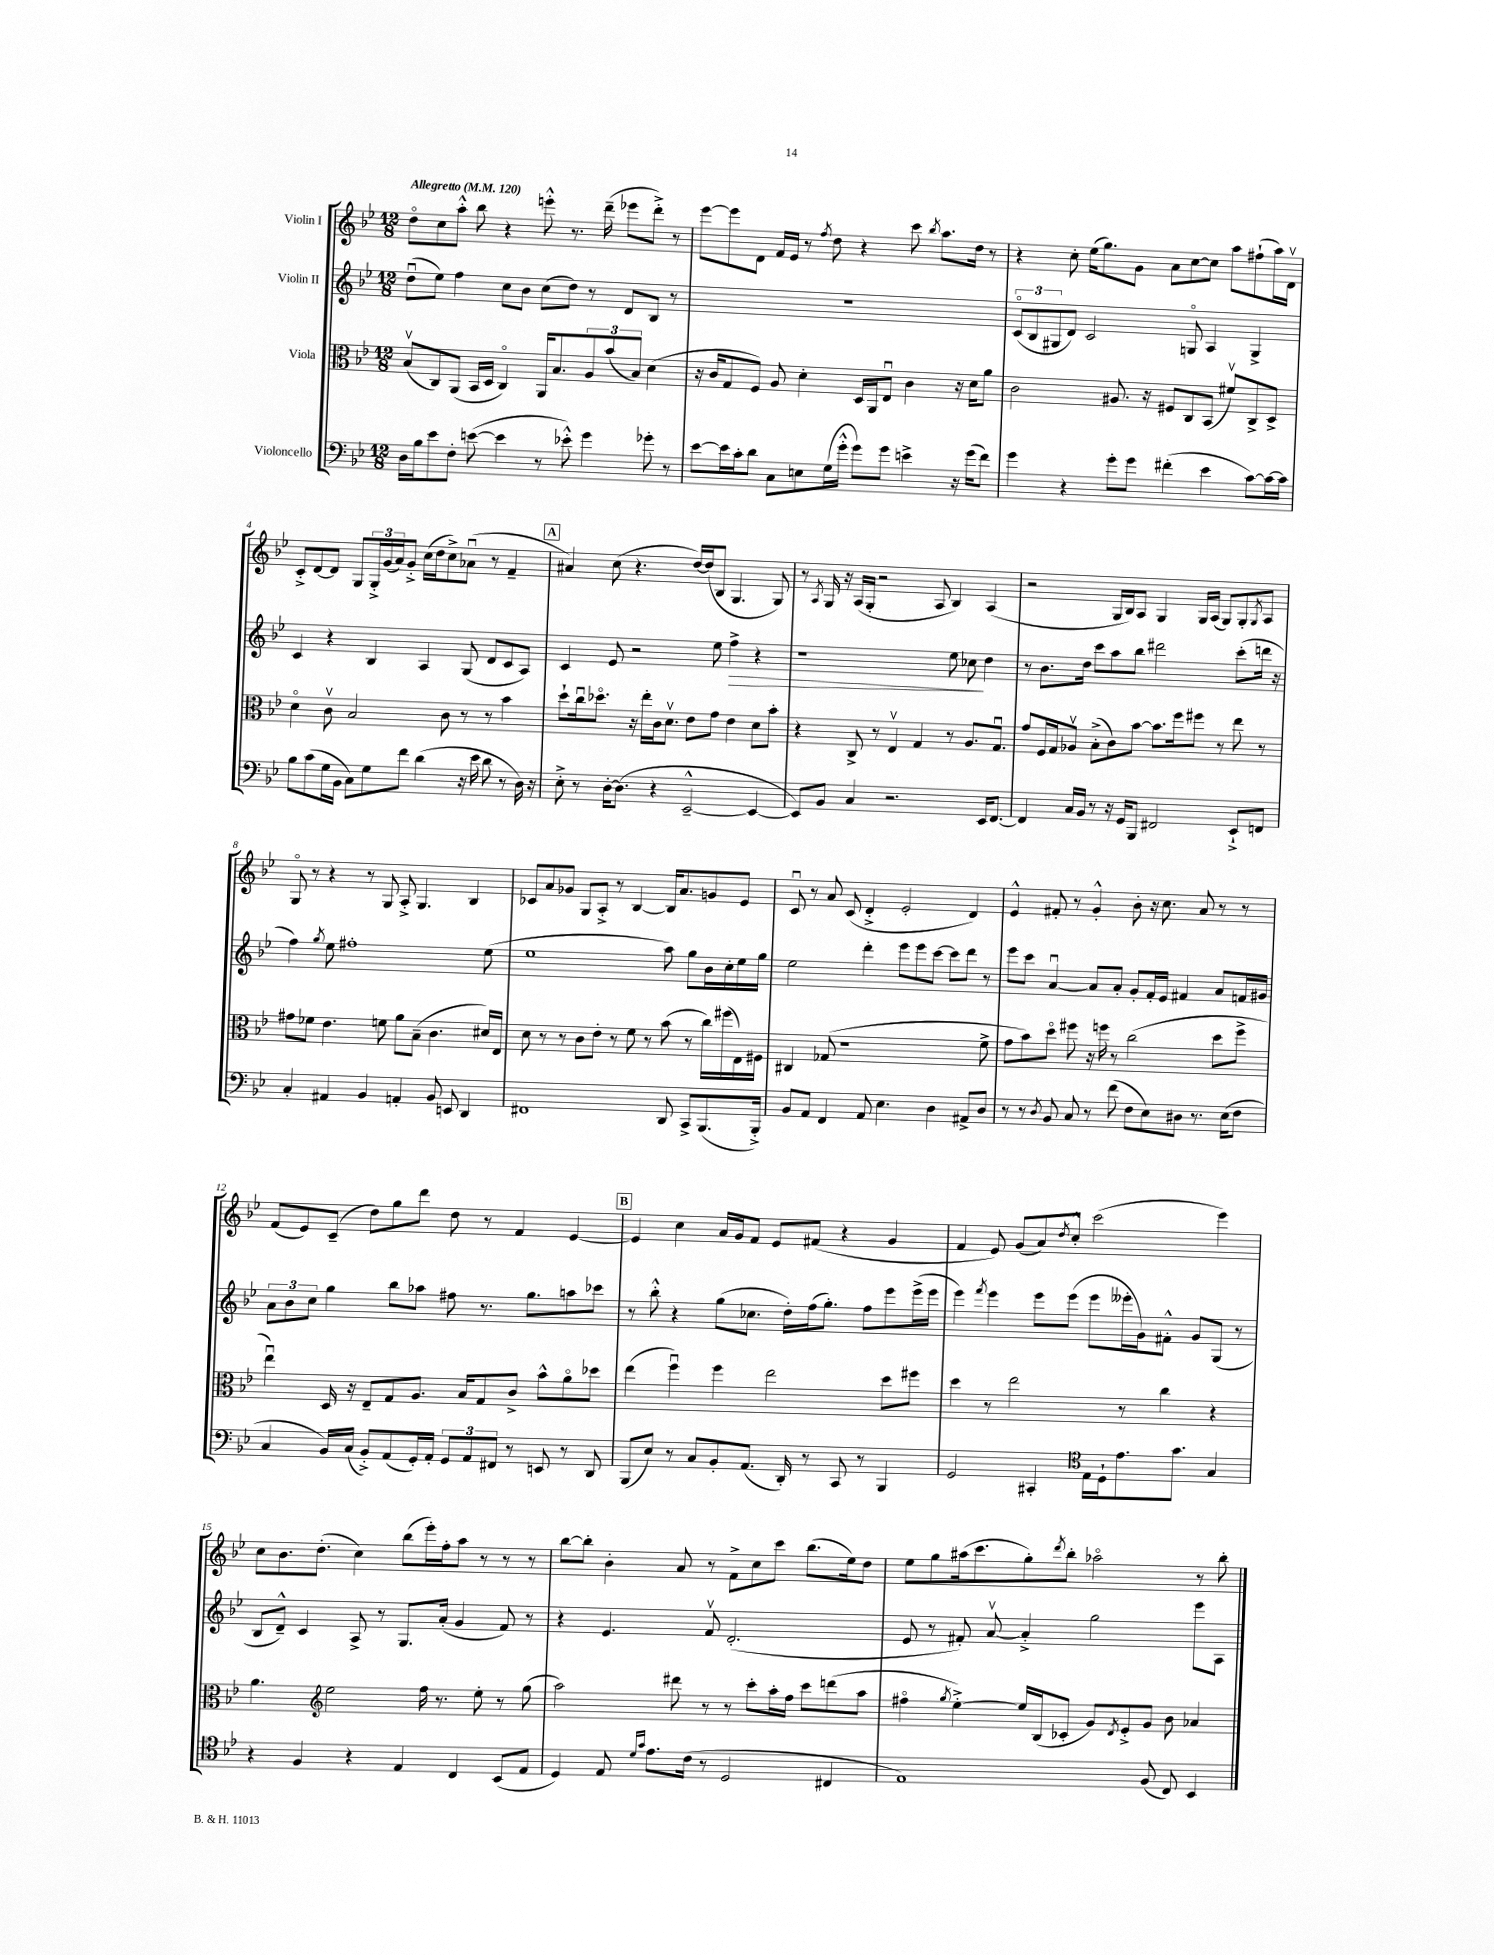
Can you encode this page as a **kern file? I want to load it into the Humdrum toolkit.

**kern	**kern	**kern	**kern
*staff4	*staff3	*staff2	*staff1
*clefF4	*clefC3	*clefG2	*clefG2
*k[b-e-]	*k[b-e-]	*k[b-e-]	*k[b-e-]
*M12/8	*M12/8	*M12/8	*M12/8
*MM120	*MM120	*MM120	*MM120
16D	(8B-v	(8ddu	8ddo
16B-	.	.	.
8e-	8C)	8ee-)	8cc
8F'	(8AA	4ff	8aa'^^
([8e	16BB-	.	8bb-
.	16D	.	.
4e]	4Co)	8cc	4r
.	.	8b-	.
8r	16AA	(8cc	8eee'^^
.	8.B-	.	.
8e-'^^)	.	8dd)	8.r
4g	12A	8r	.
.	.	.	(16ddd~
.	(12b-	.	.
.	.	8d	8eee-
.	12B-)	.	.
8g-'	(4d	8B-	8ddd'^)
8r	.	8r	8r
=	=	=	=
[8e-	16r	1.r	[8eee-
.	16c	.	.
16e-]	8G	.	8eee-]
16c'	.	.	.
8d	8F)	.	8d
8C	8A	.	16f
.	.	.	16e-
8E	4d'	.	8r
.	.	.	8qff
(16G	.	.	8dd
16g'^^	.	.	.
8g)	16D	.	4r
.	16AA	.	.
8g	8E-u	.	.
4e^	4c	.	8ccc
.	.	.	8qbb-
.	.	.	8.aa
16r	16r	.	.
(16g	16d	.	16dd
8f)	8a	.	8r
=	=	=	=
4g	2c	(12co	4r
.	.	12B-	.
.	.	12G#	.
4r	.	8d)	8cc'
.	.	2c	(16ee-
.	.	.	8.gg)
8g'	8.A#	.	.
8g	.	.	8g
.	16r	.	.
(4f#'	8F#	.	8a
.	8C	8Go	[8cc
4e-	(8BB-	4A	8cc]
.	8f#v)	.	8aa
[8c)	8C^	4G^	(8ff#`
16c_	8D^	.	16aa)
16c]	.	.	16dv
=	=	=	=
8B-	4do	4c	8c'^
(8c	.	.	[8d
16G	8cv	4r	8d]
16BB-	.	.	.
8C)	2B-	.	8G
8G	.	4B-	24G'^
.	.	.	(24g
.	.	.	24a)
8f	.	.	8g'^
(4d	.	4A	(16cc
.	.	.	16dd
.	8c	.	8cc^)
16r	8r	(8G	(8a-u
16e-	.	.	.
8d	8r	8d	8r
8r	4b-	8c	4f~
16D)	.	8A)	.
16r	.	.	.
=	=	=	=
8E-'^	8dd`	4c	4a#)
8r	16ccu	.	.
.	8.dd-o	.	.
[16D'	.	8e-	(8cc
(8.D]	.	.	.
.	16r	2r	4.r
.	16ee-'	.	.
4r	16c	.	.
.	8.dv	.	.
[2EE-~^^	8e-	.	[16dd)
.	.	.	(16dd]
.	8g	8ee-	8B-
.	4e-	4ff^	4.G
4EE-_	8d	4r	.
.	8b-'	.	8G)
=	=	=	=
8EE-])	4r	1r	8r
.	.	.	8qA
8BB-	.	.	16G
.	.	.	16r
4C	8C^	.	(16A
.	.	.	16G'
.	8r	.	2r
2.r	4E-v	.	.
.	4G	.	.
.	.	.	8A
.	8r	8ee-	4B-)
.	8.A	8cc-	.
16EE-	.	4dd	(4A
[8.FF	8.Gu	.	.
=	=	=	=
4FF]	8g	8r	2r
.	16F	8.b-	.
.	16G	.	.
16C	8A-v	.	.
16BB-	.	16dd	.
8r	(8B-'^	8ccc	.
16r	8c)	8aa	16G
16GG	.	.	16B-)
8BBB-	[8b-	8bb-	8A
2FF#	8.b-]	2ddd#	4G
.	16ff	.	.
.	8ff#	.	16G
.	.	.	(16A
.	8r	.	8G)
8EE-`^	8ee-	(8ccc'	8G'
.	.	.	8qG
8FF	8r	16ddd	8A
.	.	16r	.
=	=	=	=
4C'	8g#	4ff)	8Go
.	8f-	.	8r
.	.	8qgg	.
4AA#	4.e-	8ee-	4r
.	.	1ff#'	.
4BB-	.	.	8r
.	8f	.	8G
4AA'	8a	.	8A'^
.	(8B-~	.	4.G
8BB-	4.c	.	.
8EE	.	.	.
4DD	.	.	4B-
.	16d#)	(8ee-	.
.	16E-	.	.
=	=	=	=
1FF#	8d	1ee-	8c-
.	8r	.	8a
.	8r	.	8g-
.	8c	.	8G
.	8e-'	.	8A'^
.	8r	.	8r
.	8f	.	[4B-
.	8r	.	.
8DD	(8b-	8aa)	16B-]
.	.	.	8.a
8CC^	8r	8gg	.
(8.BBB-	16cc)	16b-	8g
.	(16ff#	16cc'	.
.	16E-)	16ee-	8e-
16BBB-'^)	16F#	16gg	.
=	=	=	=
8BB-	4C#	2ee-	8cu
8AA	.	.	8r
4FF	(8G-	.	8a
.	1r	.	(8c
8AA	.	4ddd'	4d'^
4.E-	.	.	.
.	.	8eee-	2e-'
.	.	8eee-	.
4D	.	[8ccc	.
.	.	8ccc]	.
8AA#^	.	8ddd	4d)
8D	8f^	8r	.
=	=	=	=
8r	8g	8eee-	4e-^^
8r	8b-)	8ccc	.
8qD	.	.	.
8BB-	8ddo	[4au	8f#'
8C	8ff#	.	8r
8r	16r	8a]	4g'^^
.	16ff	.	.
(8f	8r	8a'	.
8F	(2cc	8g'	8b-'
8E-)	.	16f'	16r
.	.	16e-	8.cc
8D#	.	4f#	.
8.r	.	.	8a
.	8dd	8a	8r
(16E-	.	.	.
8F	8ff^	16f	8r
.	.	16g#	.
=	=	=	=
4C	4ee-u)	12a	(8f
.	.	12b-	.
.	.	.	8e-)
.	.	12cc	.
16BB-)	16D	4gg	(8c~
(16C	16r	.	.
8BB-'^)	8E-~	.	8dd)
(8AA	8G	8bb-	8gg
16GG')	8.A	8aa-	8ddd
16AA'	.	.	.
12GG	.	8ff#	8dd
.	16B-	.	.
12AA	.	.	.
.	8G	8.r	8r
12FF#	.	.	.
8r	8c^	.	4f
.	.	8.gg	.
8EE	8b-^^	.	.
8r	8ao	8aa	[4e-
8DD	8dd-	8ccc-	.
=	=	=	=
(8BBB-	(4ee-	8r	4e-]
8E-)	.	8bb-'^^	.
8r	4ffu)	4r	4cc
8C	.	.	.
8BB-'	4ff	(8gg	16a
.	.	.	16g
(8.AA	.	8.cc-	8f
.	2ee-	.	8e-
16DD')	.	16dd')	.
8r	.	(16ff	(8f#
.	.	8.gg')	.
8CC	.	.	4r
8r	.	8ff	.
4BBB-	8dd	8eee-	4g
.	8ff#	(16eee-^	.
.	.	16eee-	.
=	=	=	=
2GG	4dd	4eee-)	4f
.	.	8qfff	.
.	8r	4eee-	8e-)
.	2ee-	.	(8g
4CC#'	.	8eee-	8a)
.	.	.	8qdd
.	.	(8eee-	8cc'^^
*clefC4	*	*	*
16E-	.	8eee-	(2ccc
16D`	.	.	.
8.e-	8r	16eee--'	.
.	.	16g)	.
.	4cc	8f#'^^	.
8.g	.	.	.
.	.	8g	.
4G	4r	(8G	4eee-)
.	.	8r	.
=	=	=	=
4r	4.a	8B-	8cc
.	.	8d~^^)	8.b-
4F	.	4c	.
.	.	.	(8.dd'
*	*clefG2	*	*
.	2ee-	.	.
4r	.	8A^	4cc)
.	.	8r	.
4E-	.	8.G	(8bb-
.	16ff	.	16eee-')
.	8.r	(16a'	16ff'
4C	.	4g	8aa
.	8ee-'	.	8r
(8BB-	8r	8f)	8r
8E-	(8gg	8r	8r
=	=	=	=
4D)	2aa)	4r	[8bb-
.	.	.	8bb-']
8E-	.	4.e-	4b-'
16qqd	.	.	.
16qqg	.	.	.
8.e-	.	.	.
.	8ddd#	.	8a
(16c	.	.	.
8r	8r	8fv	8r
2D	8r	(2.d'	8f^
.	8ccc'	.	8cc
.	16aa'	.	8ccc
.	16ff	.	.
.	8ccc	.	(8.bb-
4C#	(8ddd	.	.
.	.	.	16ee-)
.	8aa	.	8dd
=	=	=	=
1E-)	4ff#o	8e-	8ee-
.	.	8r	8gg
.	8qgg	.	.
.	[4ee-'^)	8f#')	(16aa#
.	.	.	8.ccc
.	.	[8av	.
.	16ee-]	4a'^]	8gg')
.	(16B-	.	.
.	.	.	8qddd
.	8c-'	.	8bb-'
.	8g)	2gg	2aa-o
.	8qd	.	.
.	8e-'^	.	.
(8F	8g	.	.
8C)	8b-	.	.
4BB-	4a-	8eee-	8r
.	.	8A	8bb-'
==	==	==	==
*-	*-	*-	*-
